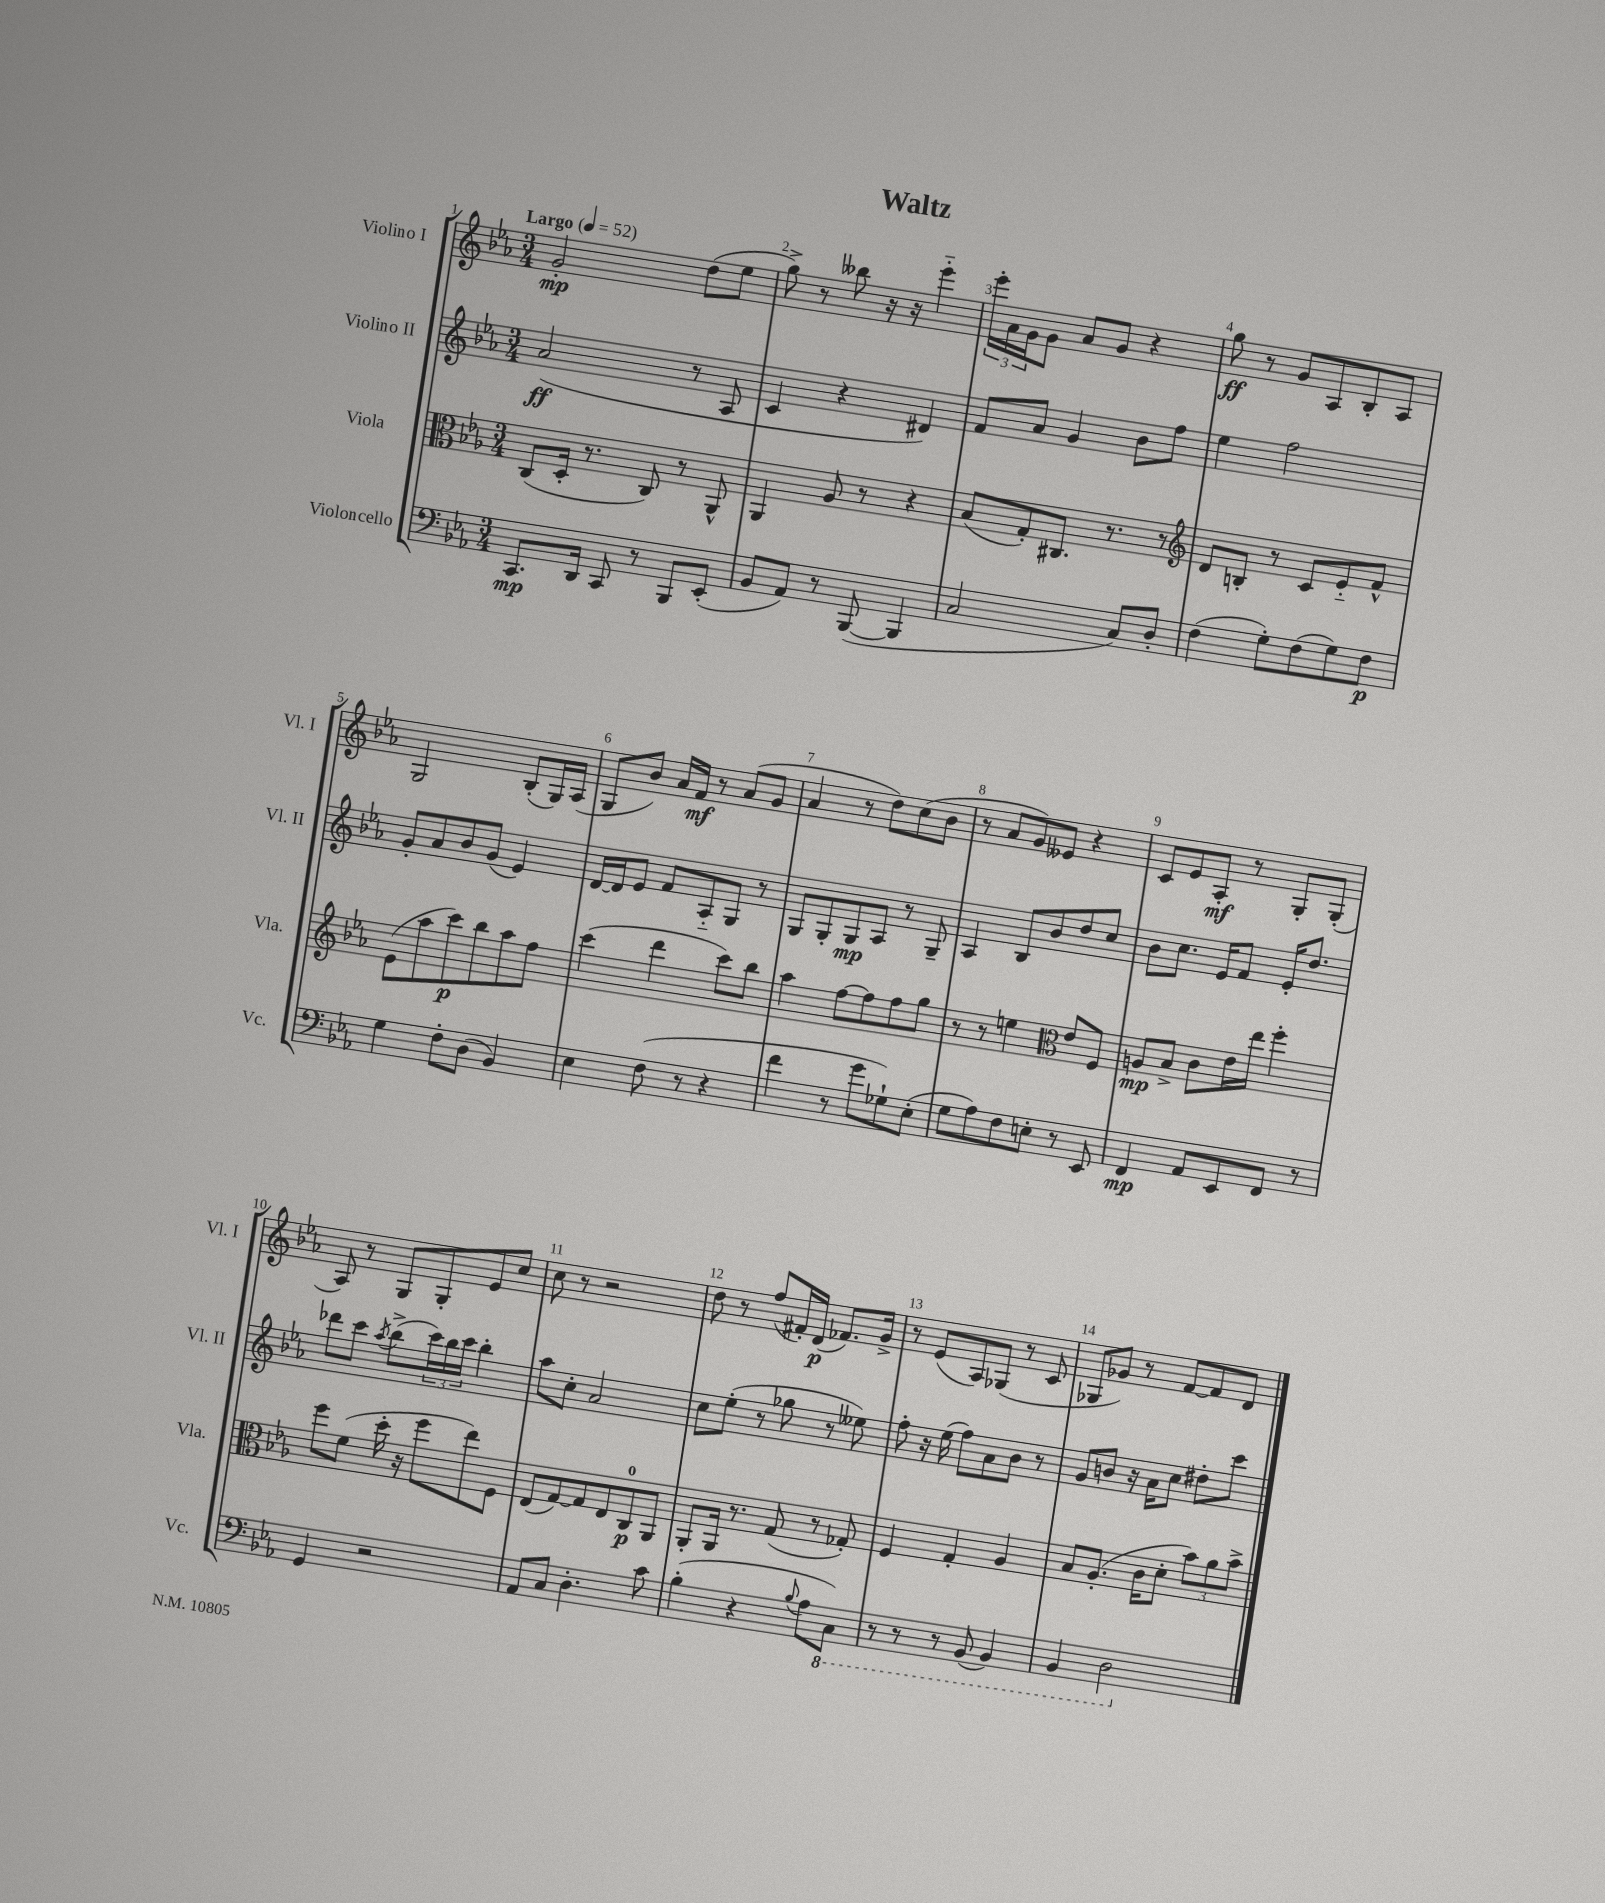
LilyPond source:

\header { title = "Waltz" }
<<
\new StaffGroup <<
\new Staff = "s0" \with { instrumentName = "Violino I" shortInstrumentName = "Vl. I" } {
    \clef treble \key ees \major \numericTimeSignature \time 3/4 \tempo "Largo" 4 = 52
    g'2-.\mp d''8( ees''8 |
    g''8->) r8 beses''8 r16 r16 ees'''4-_ |
    \tuplet 3/2 { ees'''16-. aes'16 g'16 } g'8 aes'8 g'8 r4 |
    g''8\ff r8 g'8 aes8 bes8-. aes8 |
    g2 bes8-.( g16) aes16( |
    g8 bes'8) aes'16 f'16\mf r8 aes'8( g'8 |
    aes'4 r8 d''8) c''8( bes'8 |
    r8 aes'8 g'8) eeses'8 r4 |
    c'8 ees'8 aes8-.\mf r8 g8-. g8-.( |
    aes8) r8 g8 g8-. ees'8 c''8 |
    c''8 r8 r2 |
    d''8 r8 f''8( fis'16-.) d'16\p( fes'8.) g'16-> |
    r8 ees'8( aes8) ges8( r8 c'8 |
    ges8 ges'8) r8 f'8~ f'8 d'8 \bar "|." |
}
\new Staff = "s1" \with { instrumentName = "Violino II" shortInstrumentName = "Vl. II" } {
    \clef treble \key ees \major \numericTimeSignature \time 3/4
    aes'2\ff( r8 aes8 |
    c'4 r4 dis'4) |
    f'8 aes'8 g'4 bes'8 f''8 |
    ees''4 f''2 |
    g'8-. aes'8 bes'8 g'8( ees'4) |
    d'16~ d'16 ees'8 f'8 aes8-_ g8 r8 |
    g8 g8-. g8\mp aes8 r8 g8-- |
    aes4 bes8 bes'8 d''8 c''8 |
    bes'8 c''8. ees'16 f'8 ees'16-. d''8. |
    des'''8 c'''8 \acciaccatura { aes''8 } bes''8->( \tuplet 3/2 { c'''16) bes''16 c'''16 } bes''4-. |
    aes''8 c''8-. aes'2 |
    c''8 ees''8-.( r8 ges''8 r8 eeses''8) |
    f''8-. r16 ees''16( f''8) aes'8 bes'8 r8 |
    g'8 b'8 r16 aes'16 c''8 dis''8-. c'''8 \bar "|." |
}
\new Staff = "s2" \with { instrumentName = "Viola" shortInstrumentName = "Vla." } {
    \clef alto \key ees \major \numericTimeSignature \time 3/4
    c8( d16-. r8. c8) r8 aes,8-^ |
    aes,4 aes8 r8 r4 |
    bes8( g8-.) cis8. r8. r8 |
    \clef treble d'8 b8-. r8 c'8 ees'8-_ f'8-^ |
    ees'8( aes''8 c'''8\p) bes''8 aes''8 f''8 |
    c'''4( d'''4 c'''8) bes''8 |
    aes''4 f''8~ f''8 f''8 g''8 |
    r8 r8 e''4 \clef alto ees'8 f8 |
    a8\mp bes8-> c'8 ees'16 ees''16 f''4-. |
    f''8 f'8( d''16-. r16 f''8 ees''8) f8 |
    ees8( g8~) g8 ees8 c8-0\p aes,8 |
    aes,8-. aes,16 r8. g8( r8 ges8-.) |
    f4 g4-. aes4 |
    bes8 aes8.-.( c'16 d'8-. \tuplet 3/2 { bes'8) aes'8 bes'8-> } \bar "|." |
}
\new Staff = "s3" \with { instrumentName = "Violoncello" shortInstrumentName = "Vc." } {
    \clef bass \key ees \major \numericTimeSignature \time 3/4
    c,8.\mp d,16 c,8 r8 bes,,8 ees,8-.( |
    bes,8 aes,8) r8 bes,,8~( bes,,4 |
    c2 c8) d8-. |
    f4( g8-.) f8( g8) f8\p |
    g4 f8-. d8( bes,4) |
    ees4 f8( r8 r4 |
    f'4 r8 g'8 ges8-!) ees8-.( |
    g8 aes8) f8 e8-. r8 ees,8 |
    f,4\mp aes,8 ees,8 f,8 r8 |
    g,4 r2 |
    aes,8 c8 d4.-. c'8 |
    bes4-.( r4 \appoggiatura { bes8 } aes8 \ottava #-1 c,8) |
    r8 r8 r8 bes,,8( bes,,4) |
    bes,,4 d,2 \ottava #0 \bar "|." |
}
>>
>>
\layout { \context { \Score \override BarNumber.break-visibility = ##(#f #t #t) barNumberVisibility = #all-bar-numbers-visible } }
